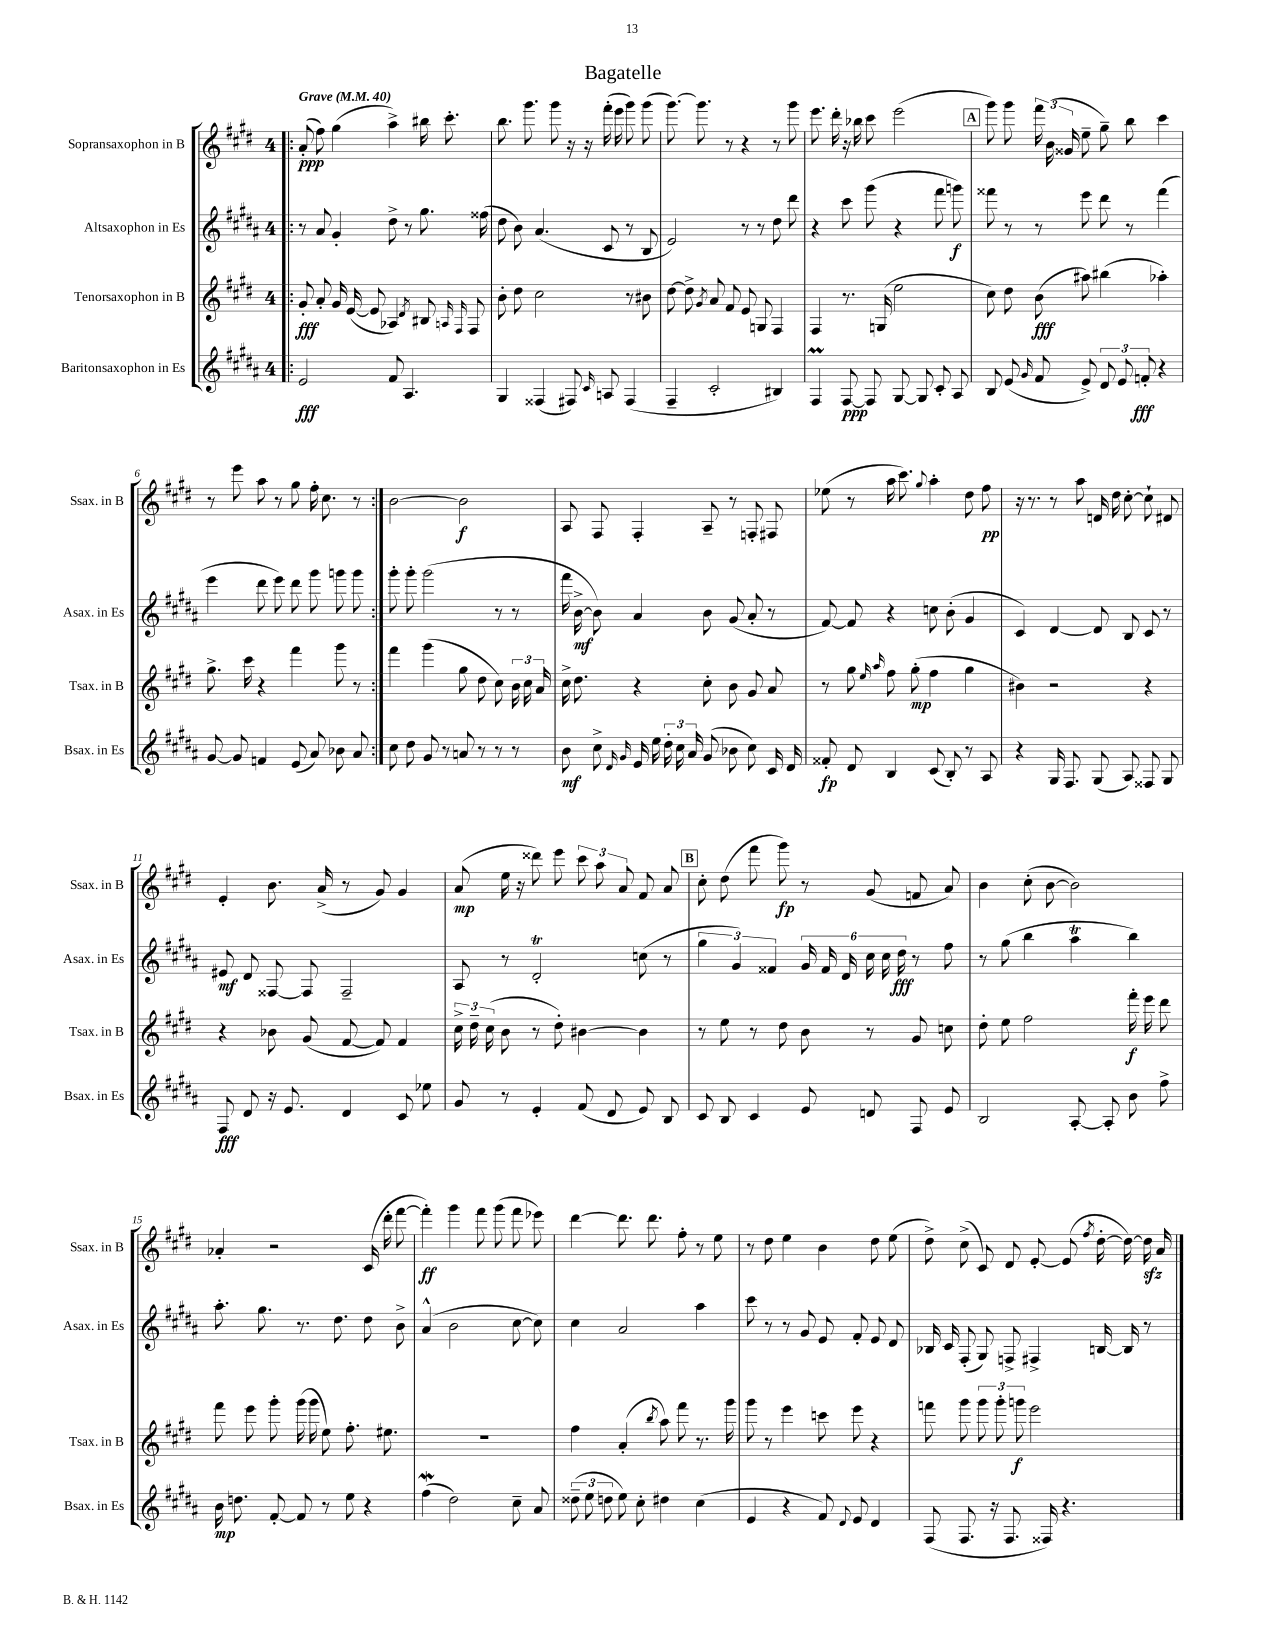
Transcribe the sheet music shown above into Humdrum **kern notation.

**kern	**dynam	**kern	**dynam	**kern	**dynam	**kern	**dynam
*part4	*part4	*part3	*part3	*part2	*part2	*part1	*part1
*staff4	*staff4	*staff3	*staff3	*staff2	*staff2	*staff1	*staff1
*I"Baritonsaxophon in Es	*	*I"Tenorsaxophon in B	*	*I"Altsaxophon in Es	*	*I"Sopransaxophon in B	*
*I'Bsax. in Es	*	*I'Tsax. in B	*	*I'Asax. in Es	*	*I'Ssax. in B	*
*clefG2	*	*clefG2	*	*clefG2	*	*clefG2	*
*k[f#c#g#d#a#]	*	*k[f#c#g#d#]	*	*k[f#c#g#d#a#]	*	*k[f#c#g#d#]	*
*M4/4	*	*M4/4	*	*M4/4	*	*M4/4	*
*MM40	*	*MM40	*	*MM40	*	*MM40	*
=1!|:	=1!|:	=1!|:	=1!|:	=1!|:	=1!|:	=1!|:	=1!|:
!	!	!	!	!	!	!LO:TX:a:B:t=Grave	!
2e/	fff	8g#'/	fff	8r	.	(8a'/	ppp
.	.	8a'/	.	8a#/	.	8ff#\)	.
.	.	16g#/	.	4g#'/	.	(4gg#\	.
.	.	([16e/	.	.	.	.	.
.	.	8e/]	.	.	.	.	.
8f#/	.	4A-X/)	.	8dd#^\	.	4aa^\)	.
4.A#/	.	.	.	8r	.	.	.
.	.	8qd#/	.	.	.	.	.
.	.	8B#X/	.	8.gg#\	.	16bb#X\	.
.	.	.	.	.	.	8.ccc#'\	.
.	.	16qqAn/	.	.	.	.	.
.	.	16qqF#/	.	.	.	.	.
.	.	8F#/	.	.	.	.	.
.	.	.	.	(16ff##X\	.	.	.
=2	=2	=2	=2	=2	=2	=2	=2
4G#/	.	8b'\	.	8dd#\	.	8.bb\	.
.	.	8dd#\	.	8b\)	.	.	.
.	.	.	.	.	.	8.ggg#\	.
(4F##X/	.	2cc#\	.	(4.a#/	.	.	.
.	.	.	.	.	.	8ggg#\	.
8F#X/)	.	.	.	.	.	16r	.
.	.	.	.	.	.	16r	.
16qqc#/	.	.	.	.	.	.	.
8An/	.	.	.	8c#/	.	(16fff#'\	.
.	.	.	.	.	.	16eee\	.
(4F#/	.	8r	.	8r	.	8ggg#\)	.
.	.	8b#X\	.	8B/	.	(8ggg#\	.
=3	=3	=3	=3	=3	=3	=3	=3
4F#~/	.	[8dd#\	.	2e/)	.	[8.ggg#\)	.
.	.	8dd#^\]	.	.	.	.	.
.	.	.	.	.	.	8.ggg#\]	.
.	.	8qg#/	.	.	.	.	.
2c#'/	.	8a/	.	.	.	.	.
.	.	8f#/	.	.	.	8r	.
.	.	8e/	.	8r	.	4r	.
.	.	8Gn/	.	8r	.	.	.
4B#X/)	.	4F#/	.	8dd#\	.	8r	.
.	.	.	.	8ddd#\	.	8ggg#\	.
=4	=4	=4	=4	=4	=4	=4	=4
4F#M/	.	4F#/	.	4r	.	8.eee\	.
.	.	.	.	.	.	16ddd#'\	.
[8F#/	ppp	8.r	.	8ccc#\	.	16r	.
.	.	.	.	.	.	16bb-X\	.
8F#/]	.	.	.	(8ggg#\	.	8ccc#\	.
.	.	(16Gn/	.	.	.	.	.
[8G#/	.	2ee\	.	4r	.	(2eee\	.
8G#/]	.	.	.	.	.	.	.
8c#'/	.	.	.	8fff#\	.	.	.
8A#/	.	.	.	8gggn\)	f	.	.
!!LO:REH:place=s1:t=A
=5	=5	=5	=5	=5	=5	=5	=5
8B/	.	8cc#\)	.	8fff##X\	.	8ggg#\)	.
(8e/	.	8dd#\	.	8r	.	8ggg#\	.
16qqg#/	.	.	.	.	.	.	.
8f#/	.	(8b\	fff	8r	.	24fff#\	.
.	.	.	.	.	.	(24b\	.
.	.	.	.	.	.	24g##X/	.
8e^/)	.	8aa#X\)	.	8eee\	.	8ee~\	.
12d#/	.	(4bb#X\	.	8ddd#\	.	8gg#~\)	.
12e/	.	.	.	.	.	.	.
.	.	.	.	8r	.	8bb\	.
12fn'/	fff	.	.	.	.	.	.
4r	.	4aa-X'\)	.	(4fff##\	.	4ccc#\	.
!!LO:LB:g=z
=6	=6	=6	=6	=6	=6	=6	=6
[8g#/	.	8.gg#^\	.	4eee\	.	8r	.
8g#/]	.	.	.	.	.	8eee\	.
.	.	16ccc#\	.	.	.	.	.
4fn/	.	4r	.	8ddd#\	.	8aa\	.
.	.	.	.	8eee\)	.	8r	.
(8e/	.	4fff#\	.	8ddd#\	.	8gg#\	.
8a#/)	.	.	.	8ggg#\	.	16ff#'\	.
.	.	.	.	.	.	8.cc#\	.
8b-X\	.	8ggg#\	.	8gggn\	.	.	.
8a#/	.	8r	.	8ggg\	.	8r	.
=7:|!	=7:|!	=7:|!	=7:|!	=7:|!	=7:|!	=7:|!	=7:|!
8cc#\	.	4fff#\	.	8ggg#'\	.	[2b\	.
8dd#\	.	.	.	8ggg#'\	.	.	.
8g#/	.	(4ggg#\	.	(2ggg#\	.	.	.
8r	.	.	.	.	.	.	.
8an/	.	8gg#\	.	.	.	2b\]	f
8r	.	8dd#\	.	.	.	.	.
8r	.	8cc#\)	.	8r	.	.	.
8r	.	24b\	.	8r	.	.	.
.	.	24cc#\	.	.	.	.	.
.	.	24a/	.	.	.	.	.
=8	=8	=8	=8	=8	=8	=8	=8
8b\	mf	16cc#^\	.	16fff#\	.	8A/	.
.	.	8.dd#\	.	[16b^\	mf	.	.
8cc#^\	.	.	.	8b\])	.	8F#/	.
16qqd#/	.	.	.	.	.	.	.
16qqg#/	.	.	.	.	.	.	.
16e/	.	4r	.	4a#/	.	4F#'/	.
16ee\	.	.	.	.	.	.	.
24dd#'\	.	.	.	.	.	.	.
24cc#\	.	.	.	.	.	.	.
24a#/	.	.	.	.	.	.	.
(8g#/	.	8cc#'\	.	8b\	.	8A~/	.
8b-X\	.	8b\	.	(8g#/	.	8r	.
8cc#\)	.	8g#/	.	8a#'/	.	8Fn'/	.
16c#/	.	8a/	.	8r	.	8F#X/	.
16d#/	.	.	.	.	.	.	.
=9	=9	=9	=9	=9	=9	=9	=9
8f##X'/	fp	8r	.	[8f#/)	.	(8ee-X\	.
8d#/	.	8gg#\	.	8f#/]	.	8r	.
.	.	16qqee/	.	.	.	.	.
.	.	16qqaa/	.	.	.	.	.
4B/	.	8ff#\	.	4r	.	16aa\	.
.	.	.	.	.	.	8.ccc#\)	.
.	.	(8gg#'\	mp	.	.	.	.
.	.	.	.	.	.	8qqgg#/	.
(8c#/	.	4ff#\	.	8ccn\	.	4aa'\	.
8B'/)	.	.	.	(8b'\	.	.	.
8r	.	4gg#\	.	4g#/	.	8dd#\	.
8A#/	.	.	.	.	.	8ff#\	pp
=10	=10	=10	=10	=10	=10	=10	=10
4r	.	4b#X\)	.	4c#/)	.	16r	.
.	.	.	.	.	.	8.r	.
16G#/	.	2r	.	[4d#/	.	8r	.
8.F#/	.	.	.	.	.	.	.
.	.	.	.	.	.	8aa\	.
(8G#/	.	.	.	8d#/]	.	16dn/	.
.	.	.	.	.	.	16dd#\	.
8A#/)	.	.	.	8B/	.	[8cc#'\	.
8F##X/	.	4r	.	8c#/	.	8cc#`\]	.
8G#/	.	.	.	8r	.	8d#X/	.
!!LO:LB:g=z
=11	=11	=11	=11	=11	=11	=11	=11
8F#/	fff	4r	.	8e#X/	mf	4e'/	.
8d#/	.	.	.	8d#/	.	.	.
16r	.	8b-X\	.	[8F##X/	.	8.b\	.
8.e/	.	.	.	.	.	.	.
.	.	(8g#/	.	8F##/]	.	.	.
.	.	.	.	.	.	(16a^/	.
4d#/	.	[8f#/	.	2F##~/	.	8r	.
.	.	8f#/])	.	.	.	8g#/)	.
8c#/	.	4f#/	.	.	.	4g#/	.
8ee-X\	.	.	.	.	.	.	.
=12	=12	=12	=12	=12	=12	=12	=12
8g#/	.	24cc#^\	.	8A#/	.	(8a/	mp
.	.	24dd#~\	.	.	.	.	.
.	.	(24cc#\	.	.	.	.	.
8r	.	8b\	.	8r	.	16ee\	.
.	.	.	.	.	.	16r	.
4e'/	.	8r	.	2d#t'/	.	8ddd##X\)	.
.	.	8dd#'\)	.	.	.	8eee\	.
(8f#/	.	[4b#X\	.	.	.	12ccc#\	.
.	.	.	.	.	.	12aa\	.
8d#/	.	.	.	.	.	.	.
.	.	.	.	.	.	12a/	.
8e/)	.	4b#\]	.	(8ccn\	.	8f#/	.
8B/	.	.	.	8r	.	8a/	.
!!LO:REH:place=s1:t=B
=13	=13	=13	=13	=13	=13	=13	=13
8c#/	.	8r	.	6gg#\	.	8cc#'\	.
8B/	.	8ee\	.	.	.	(8dd#\	.
.	.	.	.	6g#/)	.	.	.
4c#/	.	8r	.	.	.	8fff#\	.
.	.	.	.	6f##X/	.	.	.
.	.	8dd#\	.	.	.	8ggg#\)	fp
8e/	.	8b\	.	24g#/	.	8r	.
.	.	.	.	24f##/	.	.	.
.	.	.	.	24d#/	.	.	.
8dn/	.	8r	.	24cc#\	.	(8g#/	.
.	.	.	.	24cc#\	.	.	.
.	.	.	.	24dd#\	fff	.	.
8F#/	.	8g#/	.	8r	.	8fn/	.
8e/	.	8ccn\	.	8ff#\	.	8a/)	.
=14	=14	=14	=14	=14	=14	=14	=14
2B/	.	8dd#'\	.	8r	.	4b\	.
.	.	8ee\	.	(8gg#\	.	.	.
.	.	2ff#\	.	4bb\	.	(8cc#'\	.
.	.	.	.	.	.	[8b\	.
[8A#'/	.	.	.	4aa#t\	.	2b\])	.
8A#'/]	.	.	.	.	.	.	.
8b\	.	16fff#'\	f	4bb\)	.	.	.
.	.	16eee\	.	.	.	.	.
8ff#^\	.	8ddd#\	.	.	.	.	.
!!LO:LB:g=z
=15	=15	=15	=15	=15	=15	=15	=15
16b\	mp	8fff#\	.	8.aa#'\	.	4a-X'/	.
8.ddn\	.	.	.	.	.	.	.
.	.	8eee\	.	.	.	.	.
.	.	.	.	8.gg#\	.	.	.
[8f#'/	.	8ggg#'\	.	.	.	2r	.
8f#/]	.	(16ggg#\	.	8.r	.	.	.
.	.	16ggg#\	.	.	.	.	.
8r	.	8ee\)	.	.	.	.	.
.	.	.	.	8.dd#\	.	.	.
8ee\	.	8.ff#'\	.	.	.	.	.
4r	.	.	.	8dd#\	.	(16c#/	.
.	.	8.ee#X\	.	.	.	16ddd#'\	.
.	.	.	.	8b^\	.	[8fff#\	.
=16	=16	=16	=16	=16	=16	=16	=16
(4ff#W\	.	1r	.	(4a#^^/	.	4fff#'\])	ff
2dd#\)	.	.	.	2b\	.	4ggg#\	.
.	.	.	.	.	.	8fff#\	.
.	.	.	.	.	.	(8ggg#\	.
8cc#~\	.	.	.	[8cc#\	.	8fff#\	.
8a#/	.	.	.	8cc#\])	.	8eee-X\)	.
=17	=17	=17	=17	=17	=17	=17	=17
(12dd##X~\	.	4ff#\	.	4cc#\	.	[4ddd#\	.
12ee\	.	.	.	.	.	.	.
12ddn\	.	.	.	.	.	.	.
8ee\)	.	(4a'/	.	2a#/	.	8.ddd#\]	.
8cc#'\	.	.	.	.	.	.	.
.	.	.	.	.	.	8.ddd#\	.
.	.	8qbb/	.	.	.	.	.
4dd#X\	.	8aa\)	.	.	.	.	.
.	.	8fff#\	.	.	.	8ff#'\	.
(4cc#\	.	8.r	.	4aa#\	.	8r	.
.	.	.	.	.	.	8ee\	.
.	.	16ggg#\	.	.	.	.	.
=18	=18	=18	=18	=18	=18	=18	=18
4e/	.	8ggg#\	.	8ccc#\	.	8r	.
.	.	8r	.	8r	.	8dd#\	.
4r	.	4eee\	.	8r	.	4ee\	.
.	.	.	.	8g#/	.	.	.
8f#/)	.	8cccn\	.	8e/	.	4b\	.
8qqd#/	.	.	.	.	.	.	.
8e/	.	8eee\	.	8f#'/	.	.	.
4d#/	.	4r	.	8e/	.	8dd#\	.
.	.	.	.	8d#/	.	(8ee\	.
=19	=19	=19	=19	=19	=19	=19	=19
(8F#/	.	8fffn\	.	16B-X/	.	8dd#^\)	.
.	.	.	.	16c#/	.	.	.
8.F#/	.	8ggg#\	.	(8F#'/	.	(8cc#^\	.
.	.	12ggg#\	.	8G#/)	.	8c#/)	.
16r	.	.	.	.	.	.	.
.	.	12ggg#'\	.	.	.	.	.
8.F#/	.	.	.	8Fn^/	.	8d#/	.
.	.	12gggn\	f	.	.	.	.
.	.	2eee\	.	4F#X^/	.	[8e'/	.
16F##X/)	.	.	.	.	.	.	.
4.r	.	.	.	.	.	(8e/]	.
.	.	.	.	.	.	8qff#/	.
.	.	.	.	[16Bn/	.	[16dd#'\	.
.	.	.	.	16B/]	.	16dd#\_)	.
.	.	.	.	8r	.	16dd#zz\]	.
.	.	.	.	.	.	16a/	.
==	==	==	==	==	==	==	==
*-	*-	*-	*-	*-	*-	*-	*-
